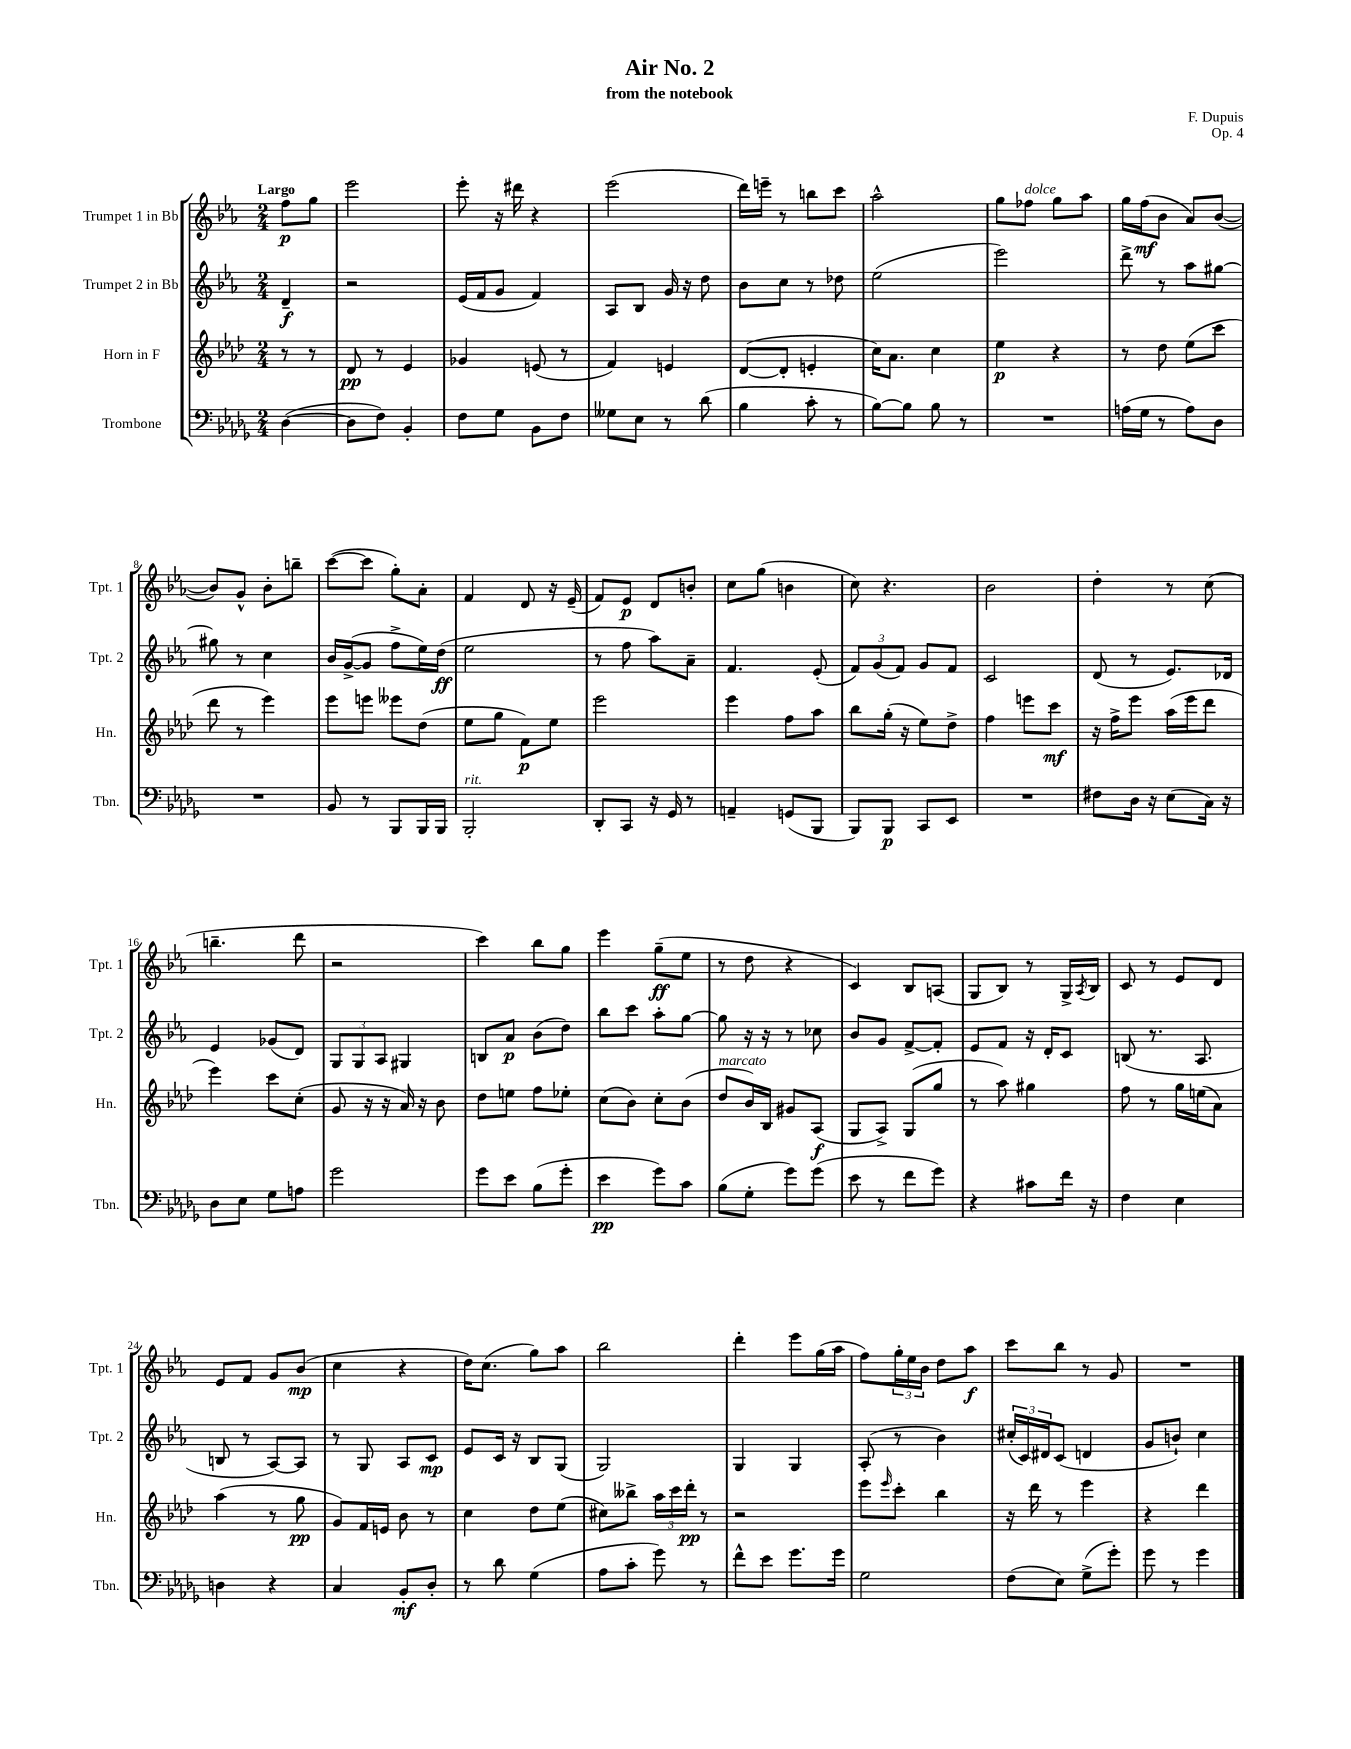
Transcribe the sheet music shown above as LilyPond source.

\header { title = "Air No. 2" composer = "F. Dupuis" subtitle = "from the notebook" opus = "Op. 4" }
<<
\new StaffGroup <<
\new Staff = "s0" \with { instrumentName = "Trumpet 1 in Bb" shortInstrumentName = "Tpt. 1" } {
    \clef treble \key ees \major \numericTimeSignature \time 2/4 \partial 4 \tempo "Largo"
    f''8\p g''8 |
    ees'''2 |
    ees'''8-. r16 dis'''16 r4 |
    ees'''2( |
    d'''16) e'''16-- r8 b''8 c'''8 |
    aes''2-^ |
    g''8 fes''8^\markup { \italic "dolce" } g''8 aes''8 |
    g''16 f''16\mf( bes'8 aes'8) bes'8~( |
    bes'8) g'8-^ bes'8-. b''8-- |
    c'''8~( c'''8 g''8-.) aes'8-. |
    f'4 d'8 r16 ees'16--( |
    f'8) ees'8\p d'8 b'8-. |
    c''8 g''8( b'4 |
    c''8) r4. |
    bes'2 |
    d''4-. r8 c''8( |
    b''4.-- d'''8 |
    r2 |
    c'''4) bes''8 g''8 |
    ees'''4 g''8--\ff( ees''8 |
    r8 d''8 r4 |
    c'4) bes8 a8( |
    g8 bes8) r8 g16-> \acciaccatura { aes8 } bes16 |
    c'8 r8 ees'8 d'8 |
    ees'8 f'8 g'8 bes'8\mp( |
    c''4 r4 |
    d''16) c''8.( g''8) aes''8 |
    bes''2 |
    d'''4-. ees'''8 g''16( aes''16 |
    f''8) \tuplet 3/2 { g''16-. ees''16 bes'16 } d''8 aes''8\f |
    c'''8 bes''8 r8 g'8 |
    R2 \bar "|." |
}
\new Staff = "s1" \with { instrumentName = "Trumpet 2 in Bb" shortInstrumentName = "Tpt. 2" } {
    \clef treble \key ees \major \numericTimeSignature \time 2/4 \partial 4
    d'4--\f |
    r2 |
    ees'16( f'16 g'8 f'4) |
    aes8 bes8 g'16 r16 d''8 |
    bes'8 c''8 r8 des''8 |
    ees''2( |
    ees'''2) |
    d'''8-> r8 aes''8 gis''8~ |
    gis''8 r8 c''4 |
    bes'16 g'16~->( g'8 f''8-> ees''16) d''16\ff( |
    ees''2 |
    r8 f''8 aes''8) aes'8-- |
    f'4. ees'8-.( |
    \tuplet 3/2 { f'8) g'8( f'8) } g'8 f'8 |
    c'2 |
    d'8( r8 ees'8.) des'16 |
    ees'4 ges'8( d'8) |
    \tuplet 3/2 { g8 g8 aes8 } gis4 |
    b8 aes'8\p bes'8( d''8) |
    bes''8 c'''8 aes''8-. g''8~ |
    g''8 r16 r16 r8 ces''8 |
    bes'8 g'8 f'8~-> f'8-. |
    ees'8 f'8 r16 d'16-. c'8 |
    b8( r8. aes8. |
    b8 r8 aes8~) aes8 |
    r8 g8 aes8 c'8\mp |
    ees'8 c'16 r16 bes8 g8( |
    g2) |
    g4 g4 |
    aes8-.( r8 bes'4) |
    \tuplet 3/2 { cis''16-.( c'16) dis'16 } c'8( d'4 |
    g'8 b'8-!) c''4 \bar "|." |
}
\new Staff = "s2" \with { instrumentName = "Horn in F" shortInstrumentName = "Hn." } {
    \clef treble \key aes \major \numericTimeSignature \time 2/4 \partial 4
    r8 r8 |
    des'8\pp r8 ees'4 |
    ges'4 e'8( r8 |
    f'4) e'4 |
    des'8~( des'8-. e'4-. |
    c''16) aes'8. c''4 |
    ees''4\p r4 |
    r8 des''8 ees''8( c'''8 |
    des'''8 r8 ees'''4) |
    ees'''8 e'''8 eeses'''8 des''8( |
    ees''8 g''8 f'8\p) ees''8 |
    ees'''2 |
    ees'''4 f''8 aes''8 |
    bes''8 g''16-.( r16 ees''8) des''8-> |
    f''4 e'''8 c'''8\mf |
    r16 f''16-> ees'''8 aes''16( ees'''16 des'''8 |
    ees'''4) c'''8 c''8-.( |
    g'8 r16 r16 aes'16) r16 bes'8 |
    des''8 e''8 f''8 ees''8-. |
    c''8( bes'8) c''8-. bes'8( |
    des''8^\markup { \italic "marcato" } bes'16) bes16 gis'8 aes8\f( |
    g8 aes8->) g8( g''8 |
    r8 aes''8) gis''4 |
    f''8 r8 g''16 e''16( aes'8) |
    aes''4( r8 g''8\pp |
    g'8) f'16 e'16 bes'8 r8 |
    c''4 des''8 ees''8( |
    cis''8) beses''8-> \tuplet 3/2 { aes''16 c'''16 des'''16-.\pp } r8 |
    r2 |
    ees'''8 \grace { ees'''16 } c'''8-. bes''4 |
    r16 des'''16 r8 ees'''4 |
    r4 des'''4 \bar "|." |
}
\new Staff = "s3" \with { instrumentName = "Trombone" shortInstrumentName = "Tbn." } {
    \clef bass \key des \major \numericTimeSignature \time 2/4 \partial 4
    des4~( |
    des8 f8) bes,4-. |
    f8 ges8 bes,8 f8 |
    geses8 ees8 r8 des'8( |
    bes4 c'8-. r8 |
    bes8~) bes8 bes8 r8 |
    R2 |
    a16( ges16 r8 a8) des8 |
    R2 |
    bes,8 r8 bes,,8 bes,,16 bes,,16 |
    bes,,2-.^\markup { \italic "rit." } |
    des,8-. c,8 r16 ges,16 r8 |
    a,4-- g,8( bes,,8 |
    bes,,8) bes,,8\p c,8 ees,8 |
    R2 |
    fis8 des16 r16 ees8( c16) r16 |
    des8 ees8 ges8 a8 |
    ges'2 |
    ges'8 ees'8 bes8( ges'8-. |
    ees'4\pp ges'8) c'8 |
    bes8( ges8-. ges'8) ges'8( |
    ees'8 r8 f'8 ges'8) |
    r4 cis'8 f'16 r16 |
    f4 ees4 |
    d4 r4 |
    c4 bes,8-.\mf des8-. |
    r8 des'8 ges4( |
    aes8 c'8-. ges'8) r8 |
    f'8-^ ees'8 ges'8. ges'16 |
    ges2 |
    f8( ees8) ges8->( ges'8-.) |
    ges'8 r8 ges'4 \bar "|." |
}
>>
>>
